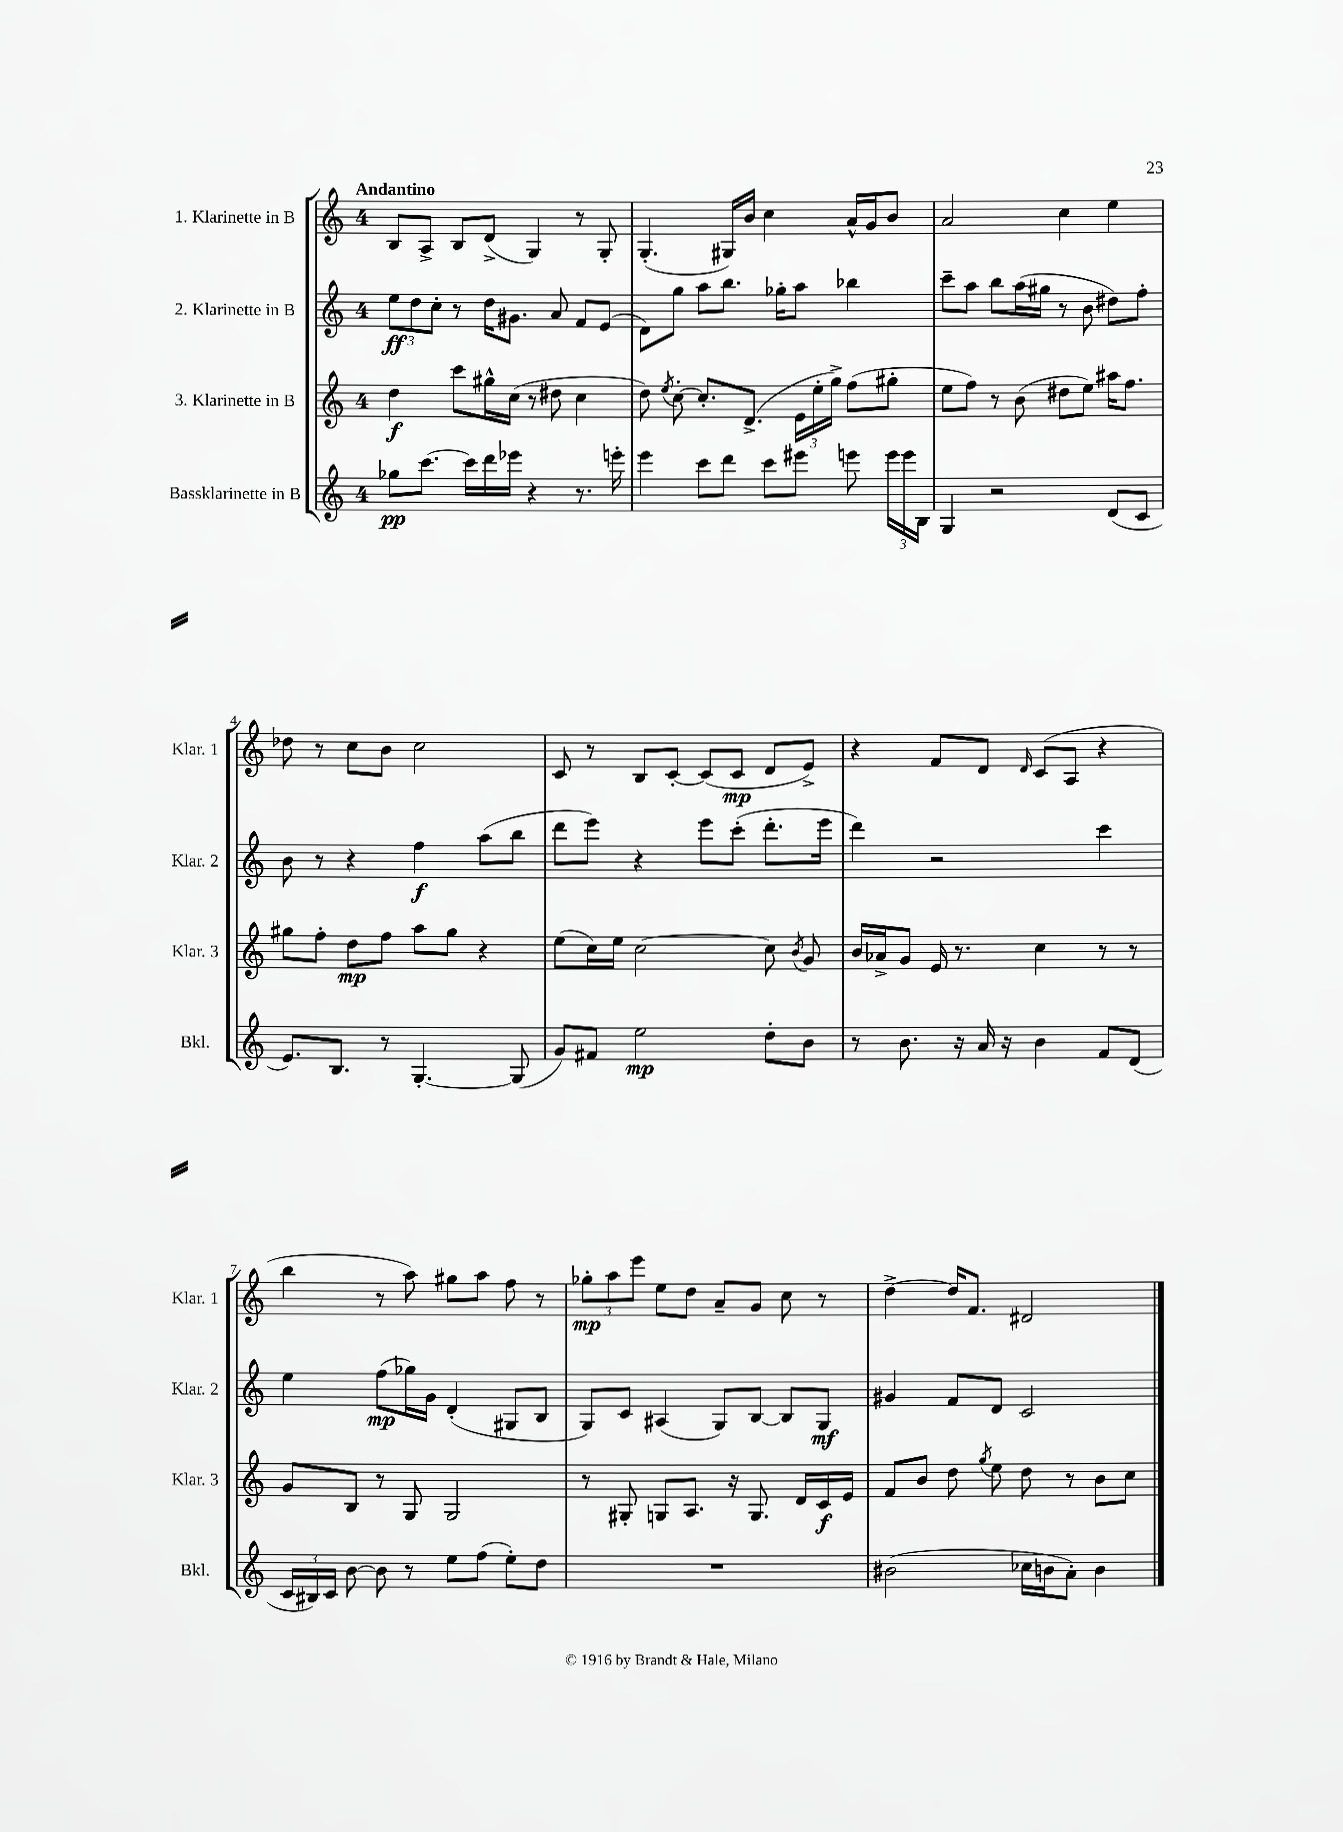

**kern	**dynam	**kern	**dynam	**kern	**dynam	**kern	**dynam
*part4	*part4	*part3	*part3	*part2	*part2	*part1	*part1
*staff4	*staff4	*staff3	*staff3	*staff2	*staff2	*staff1	*staff1
*I"Bassklarinette in B	*	*I"3. Klarinette in B	*	*I"2. Klarinette in B	*	*I"1. Klarinette in B	*
*I'Bkl.	*	*I'Klar. 3	*	*I'Klar. 2	*	*I'Klar. 1	*
*clefG2	*	*clefG2	*	*clefG2	*	*clefG2	*
*k[]	*	*k[]	*	*k[]	*	*k[]	*
*M4/4	*	*M4/4	*	*M4/4	*	*M4/4	*
=1	=1	=1	=1	=1	=1	=1	=1
!	!	!	!	!	!	!LO:TX:a:B:t=Andantino	!
8gg-X\L	pp	4dd\	f	12ee\L	ff	8B/L	.
.	.	.	.	12dd\	.	.	.
[8.ccc\J	.	.	.	.	.	8A^/J	.
.	.	.	.	12cc'\J	.	.	.
.	.	8ccc\L	.	8r	.	8B/L	.
16ccc\LL]	.	.	.	.	.	.	.
16ddd\	.	16gg#X^^\L	.	16dd\KL	.	(8d^/J	.
16eee-X\JJ	.	(16cc\JJ	.	8.g#X\J	.	.	.
4r	.	8r	.	.	.	4G/)	.
.	.	8dd#X\	.	8a/	.	.	.
8.r	.	4cc\	.	8f/L	.	8r	.
.	.	.	.	(8e/J	.	8G'/	.
16eeen'\	.	.	.	.	.	.	.
=2	=2	=2	=2	=2	=2	=2	=2
4eee\	.	8dd\)	.	8d\L)	.	(4.G'/	.
.	.	8qee/	.	.	.	.	.
.	.	[8cc'\	.	8gg\J	.	.	.
8ccc\L	.	8.cc'/L]	.	8aa\L	.	.	.
8ddd\J	.	.	.	8.bb\J	.	16G#X/LL)	.
.	.	(8.d^/J	.	.	.	16b/JJ	.
8ccc\L	.	.	.	.	.	4cc\	.
.	.	.	.	16gg-X'\KL	.	.	.
8eee#X\J	.	24e\LL	.	8aa\J	.	.	.
.	.	24ee'\	.	.	.	.	.
.	.	24gg^\JJ)	.	.	.	.	.
8eeen\	.	(8ff\L	.	4bb-X\	.	16a^^/LL	.
.	.	.	.	.	.	16g/J	.
24eee\LL	.	8gg#X'\J	.	.	.	8b/J	.
24eee\	.	.	.	.	.	.	.
24B\JJ	.	.	.	.	.	.	.
=3	=3	=3	=3	=3	=3	=3	=3
4G/	.	8ee\L	.	8ccc~\L	.	2a/	.
.	.	8ff\J)	.	8aa\J	.	.	.
2r	.	8r	.	8bb\L	.	.	.
.	.	(8b\	.	(16aa\L	.	.	.
.	.	.	.	16gg#X\JJ	.	.	.
.	.	8dd#X\L	.	8r	.	4cc\	.
.	.	8ee\J)	.	8b\	.	.	.
(8d/L	.	16aa#X\KL	.	8dd#X\L)	.	4ee\	.
.	.	8.ff\J	.	.	.	.	.
8c/J	.	.	.	8ff'\J	.	.	.
!!LO:LB:g=z
=4	=4	=4	=4	=4	=4	=4	=4
8.e/L)	.	8gg#X\L	.	8b\	.	8dd-X\	.
.	.	8ff'\J	.	8r	.	8r	.
8.B/J	.	.	.	.	.	.	.
.	.	8dd\L	mp	4r	.	8cc\L	.
8r	.	8ff\J	.	.	.	8b\J	.
[4.G'/	.	8aa\L	.	4ff\	f	2cc\	.
.	.	8gg#\J	.	.	.	.	.
.	.	4r	.	(8aa\L	.	.	.
(8G/]	.	.	.	8bb\J	.	.	.
=5	=5	=5	=5	=5	=5	=5	=5
8g/L)	.	(8ee\L	.	8ddd\L	.	8c/	.
8f#X/J	.	16cc\L)	.	8eee\J)	.	8r	.
.	.	16ee\JJ	.	.	.	.	.
2ee\	mp	[2cc\	.	4r	.	8B/L	.
.	.	.	.	.	.	[8c'/J	.
.	.	.	.	8eee\L	.	(8c/L]	.
.	.	.	.	(8ccc'\J	.	8c/J	mp
8dd'\L	.	8cc\]	.	8.ddd'\L	.	8d/L	.
.	.	8qb/	.	.	.	.	.
8b\J	.	8g/	.	.	.	8e^/J)	.
.	.	.	.	16eee\Jk	.	.	.
=6	=6	=6	=6	=6	=6	=6	=6
8r	.	16b/LL	.	4ddd\)	.	4r	.
.	.	16a-X^/J	.	.	.	.	.
8.b\	.	8g/J	.	.	.	.	.
.	.	16e/	.	2r	.	8f/L	.
16r	.	8.r	.	.	.	.	.
16a/	.	.	.	.	.	8d/J	.
16r	.	.	.	.	.	.	.
.	.	.	.	.	.	16qqd/	.
4b\	.	4cc\	.	.	.	(8c/L	.
.	.	.	.	.	.	8A/J	.
8f/L	.	8r	.	4ccc\	.	4r	.
(8d/J	.	8r	.	.	.	.	.
!!LO:LB:g=z
=7	=7	=7	=7	=7	=7	=7	=7
24c/LL	.	8g/L	.	4ee\	.	4bb\	.
24B#X/)	.	.	.	.	.	.	.
24c/JJ	.	.	.	.	.	.	.
[8b\	.	8B/J	.	.	.	.	.
8b\]	.	8r	.	(8ff\L	mp	8r	.
8r	.	8G/	.	16gg-X\L)	.	8aa\)	.
.	.	.	.	16g\JJ	.	.	.
8ee\L	.	2G/	.	(4d'/	.	8gg#X\L	.
(8ff\J	.	.	.	.	.	8aa\J	.
8ee'\L)	.	.	.	8G#X/L	.	8ff\	.
8dd\J	.	.	.	8B/J	.	8r	.
=8	=8	=8	=8	=8	=8	=8	=8
1r	.	8r	.	8G/L)	.	12gg-X'\L	mp
.	.	.	.	.	.	12aa\	.
.	.	8G#X'/	.	8c/J	.	.	.
.	.	.	.	.	.	12eee\J	.
.	.	8Gn/L	.	(4A#X/	.	8ee\L	.
.	.	8.A/J	.	.	.	8dd\J	.
.	.	.	.	8G/L)	.	8a~/L	.
.	.	16r	.	.	.	.	.
.	.	8.G/	.	[8B/J	.	8g/J	.
.	.	.	.	8B/L]	.	8cc\	.
.	.	16d/LL	.	.	.	.	.
.	.	16c/	f	8G/J	mf	8r	.
.	.	16e/JJ	.	.	.	.	.
=9	=9	=9	=9	=9	=9	=9	=9
(2b#X\	.	8f/L	.	4g#X/	.	[4dd^\	.
.	.	8b/J	.	.	.	.	.
.	.	8dd\	.	8f/L	.	16dd/KL]	.
.	.	.	.	.	.	8.f/J	.
.	.	8qgg/	.	.	.	.	.
.	.	8ee\	.	8d/J	.	.	.
16cc-X\LL	.	8dd\	.	2c/	.	2d#X/	.
16bn\J	.	.	.	.	.	.	.
8a'\J)	.	8r	.	.	.	.	.
4b\	.	8b\L	.	.	.	.	.
.	.	8cc\J	.	.	.	.	.
==	==	==	==	==	==	==	==
*-	*-	*-	*-	*-	*-	*-	*-
